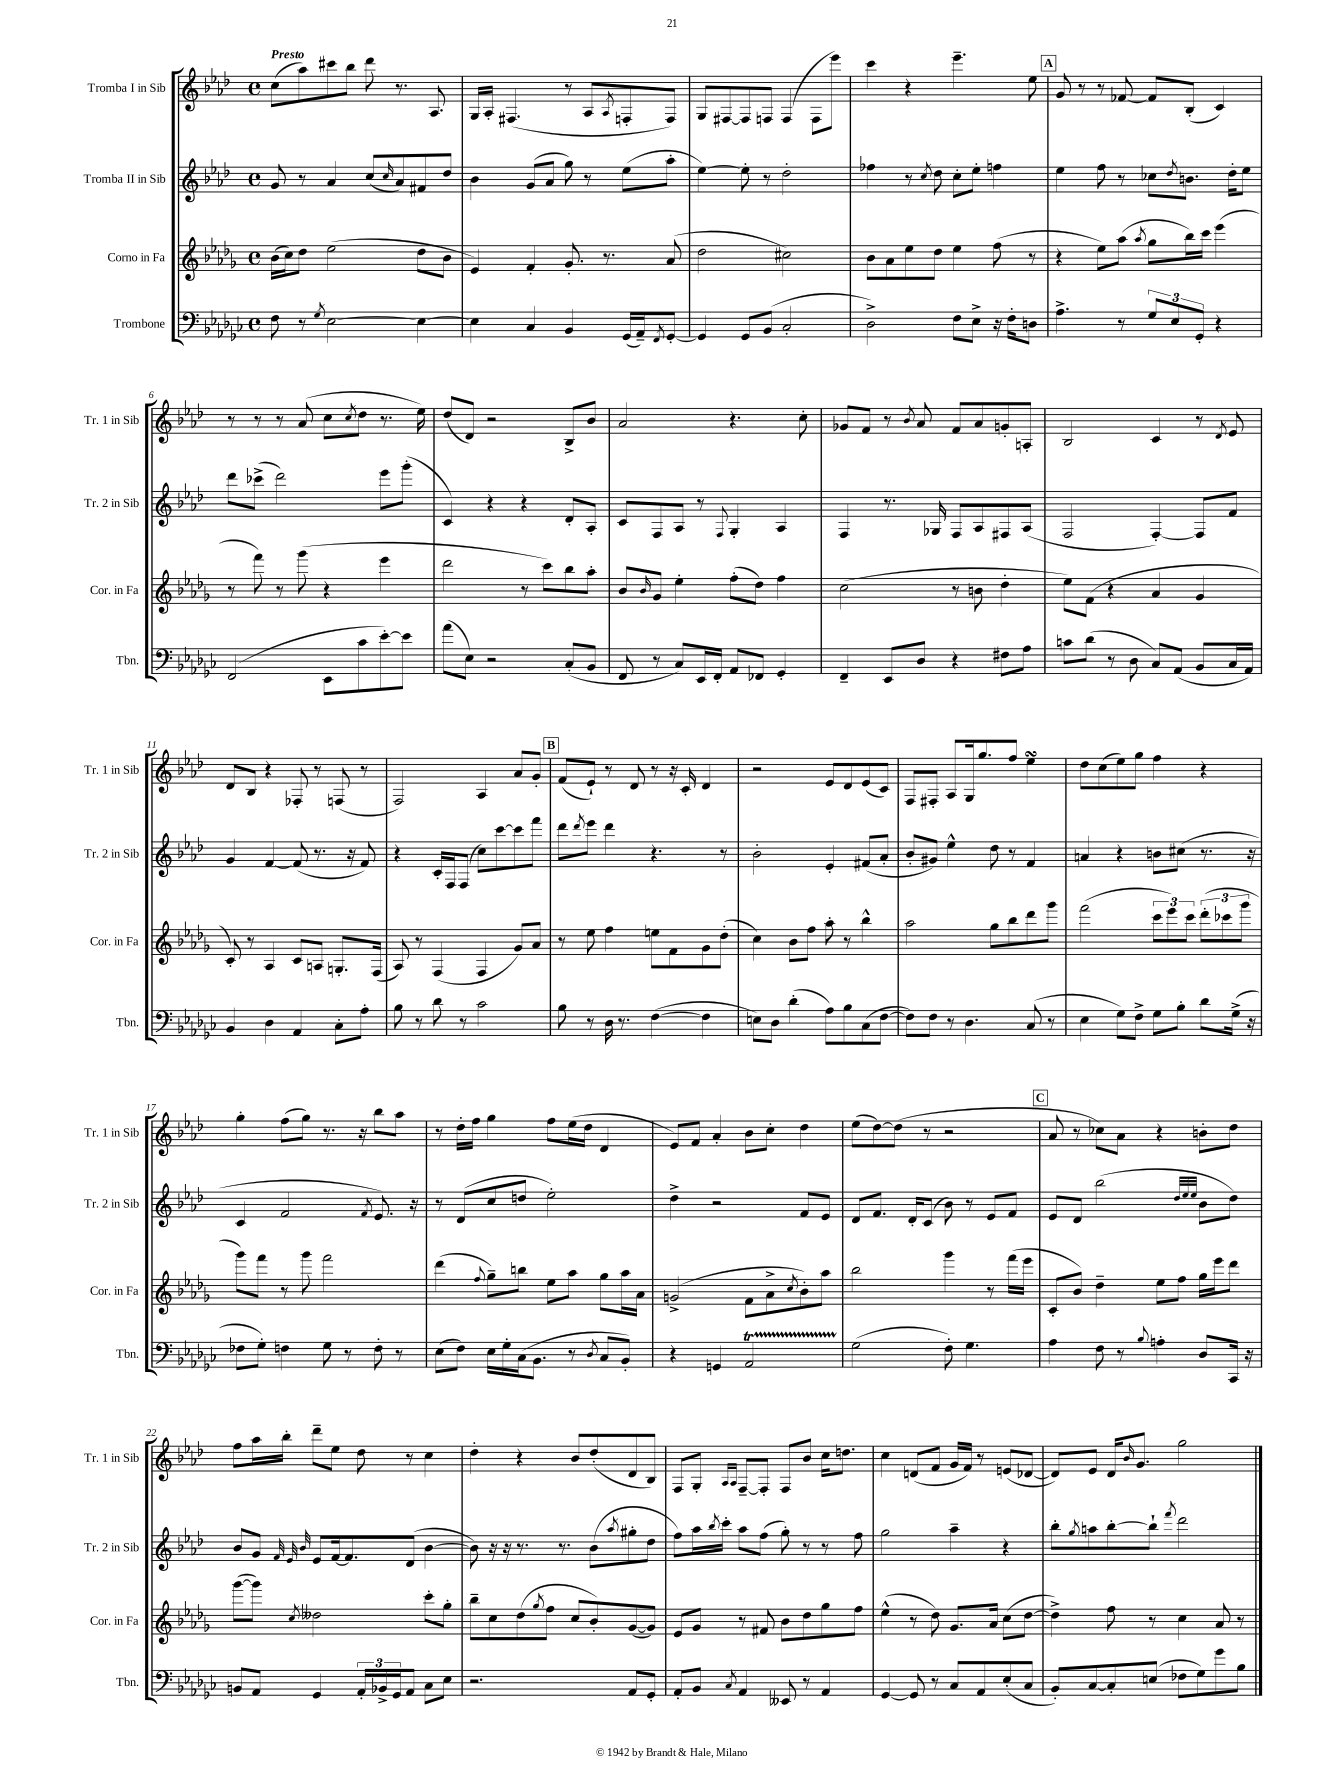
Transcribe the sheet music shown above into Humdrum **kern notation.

**kern	**kern	**kern	**kern
*staff4	*staff3	*staff2	*staff1
*clefF4	*clefG2	*clefG2	*clefG2
*k[b-e-a-d-g-c-]	*k[b-e-a-d-g-]	*k[b-e-a-d-]	*k[b-e-a-d-]
*M4/4	*M4/4	*M4/4	*M4/4
*met(c)	*met(c)	*met(c)	*met(c)
8F	(16b-	8g	(8cc
.	16cc)	.	.
8r	8dd-	8r	8aa-)
8qG-	.	.	.
[2E-	(2ee-	4a-	8ccc#
.	.	.	8bb-
.	.	(8cc	8ddd-
.	.	16qqcc	.
.	.	8a-)	8.r
4E-_	8dd-	8f#	.
.	.	.	8.A-
.	8b-	8dd-	.
=	=	=	=
4E-]	4e-)	4b-	16G
.	.	.	16A-'
.	.	.	(4.F#
4C-	4f'	(8g	.
.	.	8a-	.
4BB-	8.g-'	8gg)	8r
.	.	8r	8A-
.	8.r	.	.
.	.	.	8qA-
(16GG-	.	(8ee-	8F'
16AA-~)	.	.	.
8qFF	.	.	.
[8GG-'	(8a-	8aa-'	8F)
=	=	=	=
4GG-]	2dd-	[4ee-)	8G
.	.	.	[8F#
8GG-	.	8ee-']	8F#]
(8BB-	.	8r	8F
2C-'	2cc#)	2dd-'	(4F
.	.	.	8F
.	.	.	8eee-)
=	=	=	=
2D-^)	8b-	4ff-	4ccc
.	8a-	.	.
.	8ee-	8r	4r
.	.	8qcc	.
.	8dd-	8dd-	.
8F	4ee-	8cc'	4.eee-~
8E-^	.	8ee-'	.
16r	(8ff	4ff	.
16F'	.	.	.
8D	8r	.	8ee-
=	=	=	=
4.A-^	4r	4ee-	8g
.	.	.	8r
.	8ee-)	8ff	8r
8r	(8aa-	8r	[8f-
.	8qaa-	.	.
12G-	8gg-	8cc-	8f-]
12E-	.	.	.
.	.	8qdd-	.
.	16bb-)	8.b	(8B-'
12GG-'	.	.	.
.	16ccc	.	.
4r	(4eee-	.	4c)
.	.	16dd-'	.
.	.	8ee-	.
=	=	=	=
(2FF	8r	8ddd-	8r
.	8fff)	(8ccc-^	8r
.	8r	2ddd-)	8r
.	(8ggg-	.	(8a-
8EE-	4r	.	8cc
.	.	.	8qcc
8c-	.	.	8dd-
[8e-')	4eee-	8eee-	8.r
8e-]	.	(8ggg'	.
.	.	.	16ee-)
=	=	=	=
(8a-	2ddd-	4c)	(8dd-
8E-)	.	.	8d-)
2r	.	4r	2r
.	8r	4r	.
.	8ccc)	.	.
(8C-'	8bb-	8d-'	8B-^
8BB-	8aa-'	8A-'	8b-
=	=	=	=
8FF	8b-	8c	2a-
.	16qqb-	.	.
8r	8g-	8F	.
8C-)	4ee-'	8A-	.
16EE-	.	8r	.
16FF'	.	.	.
.	.	8qqF	.
8AA-	(8ff'	4G'	4.r
8FF-	8dd-)	.	.
4GG-'	4ff	4A-	.
.	.	.	8cc'
=	=	=	=
4FF~	(2cc	4F	8g-
.	.	.	8f
8EE-	.	8.r	8r
.	.	.	8qb-
8D-	.	.	8a-
.	.	16G-	.
4r	8r	8F	8f
.	8b	8A-	8a-
8F#	4dd-'	8F#	8g'
8A-	.	(8A-	8A'
=	=	=	=
8c	8ee-)	2F	2B-
(8d-	(8f	.	.
8r	4r	.	.
8D-	.	.	.
8C-)	4a-	[4F')	4c
(8AA-	.	.	.
8BB-	4g-	8F]	8r
.	.	.	8qd-
16C-	.	8f	8e-
16AA-)	.	.	.
=	=	=	=
4BB-	8c')	4g	8d-
.	8r	.	8B-
4D-	4A-	[4f	4r
4AA-	8c	(8f]	8F-'
.	8A	8.r	8r
8C-'	8.G'	.	(8F
.	.	16r	.
8A-'	.	8f)	8r
.	(16F	.	.
=	=	=	=
8B-	8A-)	4r	2F)
8r	8r	.	.
8d-	(4F	16c'	.
.	.	16F	.
8r	.	(8F	.
2c-	4F	8cc)	4A-
.	.	[8ccc	.
.	8g-)	8ccc]	8a-
.	8a-	8fff	8g'
=	=	=	=
8B-	8r	8ddd-	(8f
.	.	8qddd-	.
8r	8ee-	8eee-	8e-`)
16D-	4ff	4ddd-	8r
8.r	.	.	.
.	.	.	8d-
([4F	8ee	4.r	8r
.	8f	.	16r
.	.	.	16c'
4F]	8g-	.	4d-
.	(8dd-'	8r	.
=	=	=	=
8E)	4cc)	2b-'	2r
8D-	.	.	.
(4d-'	8b-	.	.
.	8ff	.	.
8A-)	8aa-'	4e-'	8e-
8B-	8r	.	8d-
(8C-	4bb-^^	(8f#	(8e-
[8F	.	8a-'	8c)
=	=	=	=
8F])	2aa-	8b-'	8F
8F	.	8g#)	8F#'
8r	.	4ee-^^	8A-
4.D-	.	.	16G
.	.	.	8.gg
.	8gg-	8dd-	.
.	8bb-	8r	8ff
(8C-	8ddd-	4f	4ee-
8r	8ggg-	.	.
=	=	=	=
4E-	(2fff	4a	8dd-
.	.	.	(8cc
8G-)	.	4r	8ee-)
8F^	.	.	8gg
8G-	12ccc	8b	4ff
.	12eee-)	.	.
8B-'	.	(8cc#	.
.	12ccc	.	.
8d-	(12ddd-'	8.r	4r
.	12ccc-	.	.
(16G-^	.	.	.
.	12ggg-	.	.
16r	.	16r	.
=	=	=	=
8F-	8ggg-)	4c	4gg'
8G-')	8fff	.	.
4F	8r	2f	(8ff
.	8ggg-	.	8gg)
8G-	2fff	.	8.r
8r	.	.	.
.	.	.	16r
.	.	8qf	.
8F'	.	8.e-)	8bb-
8r	.	.	8aa-
.	.	16r	.
=	=	=	=
(8E-	(4ddd-	8r	8r
8F)	.	(8d-	16dd-'
.	.	.	16ff
.	8qqff	.	.
16E-	8gg-~)	8cc	4gg
16G-'	.	.	.
(16C-	8bb	8dd	.
8.BB-	.	.	.
.	8ee-	2ee-')	8ff
8r	8aa-	.	(16ee-
.	.	.	16dd-
8qD-	.	.	.
8C-	8gg-	.	4d-
8BB-')	16aa-	.	.
.	16a-	.	.
=	=	=	=
4r	(2g^	4dd-^	8e-)
.	.	.	8f
4GG	.	2r	4a-'
2AA-	8f	.	8b-
.	8a-^	.	8cc'
.	8qcc	.	.
.	8b-')	8f	4dd-
.	8aa-	8e-	.
=	=	=	=
(2G-	2bb-	8d-	(8ee-
.	.	8.f	[8dd-)
.	.	.	(8dd-]
.	.	16d-'	.
.	.	(8c	8r
8F')	4ggg-	8b-)	2r
4.G-	.	8r	.
.	8r	8e-	.
.	(16fff	8f	.
.	16eee-	.	.
=	=	=	=
4A-	8c'	8e-	8a-
.	8b-)	8d-	8r
8F	4dd-~	(2bb-	8cc-)
8r	.	.	8a-
8qqB-	.	.	.
4A'	8ee-	.	4r
.	8ff	.	.
.	.	32qqdd-	.
.	.	32qqee-	.
.	.	32qqee-	.
8D-	16gg-	8b-	8b'
.	16eee-	.	.
16CC-	8ddd-	8dd-)	8dd-
16r	.	.	.
=	=	=	=
8BB	([8ggg-	8b-	8ff
8AA-	8ggg-])	8g	16aa-
.	.	.	16bb-'
.	.	32qqf	.
.	.	32qqe-	.
.	8qcc	32qqb-	.
4GG-	2dd--	8e-	8ddd-~
.	.	[16f	8ee-
.	.	8.f]	.
24AA-'	.	.	8dd-
24BB-^	.	.	.
24GG-	.	.	.
8AA-	.	(8d-	8r
8C-	8ccc'	[4b-	4cc
8E-	8gg-'	.	.
=	=	=	=
2.r	8bb-~	8b-])	4dd-'
.	8cc	16r	.
.	.	16r	.
.	(8dd-	8.r	4r
.	8qgg-	.	.
.	8ff	.	.
.	.	8.r	.
.	8cc	.	8b-
.	8b-')	(8b-	(8dd-'
.	.	8qaa-	.
8AA-	([8g-	8gg#'	8d-
8GG-'	8g-])	8dd-	8B-)
=	=	=	=
8AA-'	8e-	8ff)	8F
8BB-	8g-	16aa-	8G'
.	.	8qbb-	.
.	.	16ccc'	.
.	.	.	16qqA-
8qC-	.	.	16qqA-
4AA-	8r	8aa-	[8F~
.	8f#	(8ff	8F']
8EE--	8b-	8gg')	8F
8r	8dd-	8r	8b-
4AA-	8gg-	8r	16cc
.	.	.	8.dd
.	8ff	8ff	.
=	=	=	=
[4GG-	(4ee-^^	2gg	4cc
8GG-]	8r	.	(8d
8r	8dd-)	.	8f
8C-	8.g-	4aa-~	16g
.	.	.	16f)
8AA-	.	.	8r
.	16a-	.	.
(8E-'	(8cc	4r	(8e
8C-	[8dd-	.	[8d-
=	=	=	=
8BB-')	4dd-^])	8bb-'	8d-])
.	.	8qgg	.
[8C-	.	8aa	8e-
8C-']	8ff	[8bb-'	16d-
.	.	.	16qqb-
.	.	.	8.g
(8E	8r	8bb-`]	.
.	.	8qfff	.
8F-	4cc	2ddd-	2gg
8G-)	.	.	.
8g-	8a-	.	.
8B-	8r	.	.
==	==	==	==
*-	*-	*-	*-
